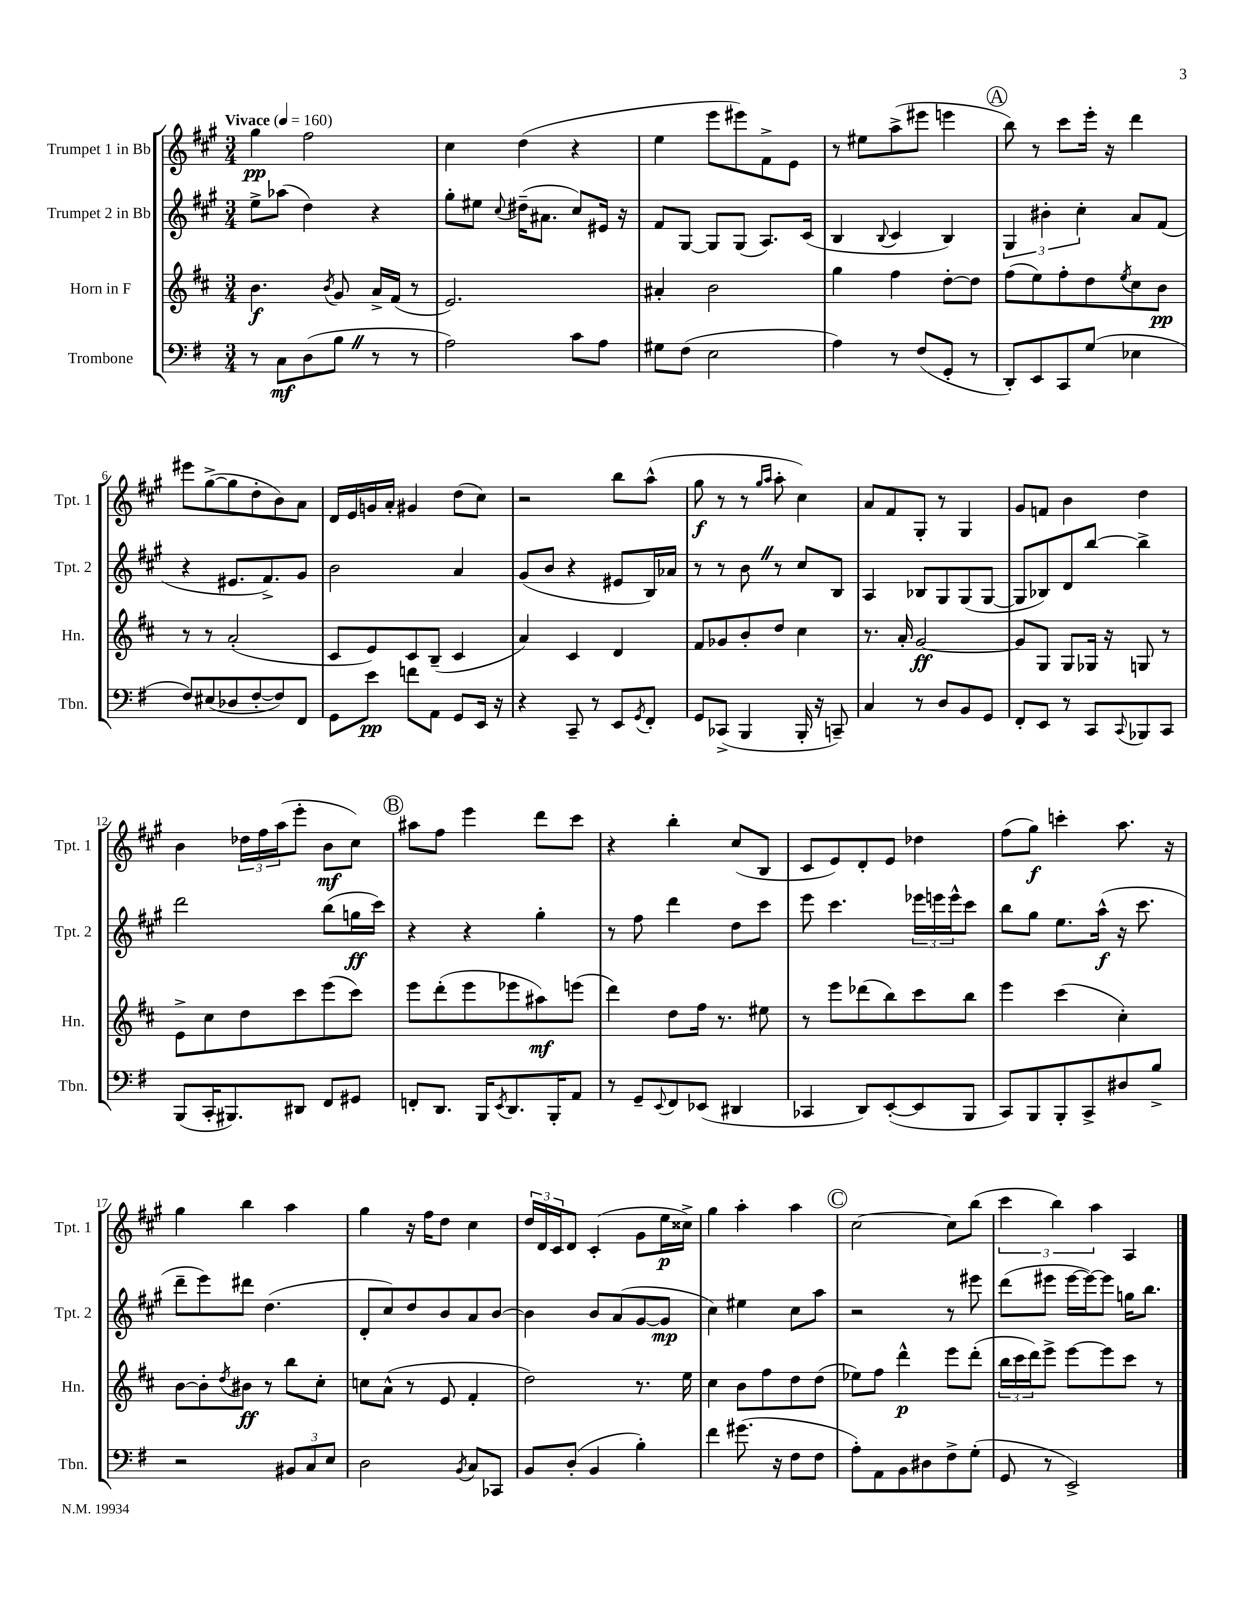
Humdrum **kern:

**kern	**dynam	**kern	**dynam	**kern	**dynam	**kern	**dynam
*part4	*part4	*part3	*part3	*part2	*part2	*part1	*part1
*staff4	*staff4	*staff3	*staff3	*staff2	*staff2	*staff1	*staff1
*I"Trombone	*	*I"Horn in F	*	*I"Trumpet 2 in Bb	*	*I"Trumpet 1 in Bb	*
*I'Tbn.	*	*I'Hn.	*	*I'Tpt. 2	*	*I'Tpt. 1	*
*clefF4	*	*clefG2	*	*clefG2	*	*clefG2	*
*k[f#]	*	*k[f#c#]	*	*k[f#c#g#]	*	*k[f#c#g#]	*
*M3/4	*	*M3/4	*	*M3/4	*	*M3/4	*
*MM160	*	*MM160	*	*MM160	*	*MM160	*
=1	=1	=1	=1	=1	=1	=1	=1
!	!	!	!	!	!	!LO:TX:a:B:t=Vivace	!
8r	.	4.b\	f	8ee^\L	.	4gg#\	pp
8C\L	mf	.	.	(8aa-X\J	.	.	.
(8D\	.	.	.	4dd\)	.	2ff#\	.
.	.	8qb/	.	.	.	.	.
8BZ\J	.	8g/	.	.	.	.	.
8r	.	16a^/LL	.	4r	.	.	.
.	.	(16f#/JJ	.	.	.	.	.
8r	.	8r	.	.	.	.	.
=2	=2	=2	=2	=2	=2	=2	=2
2A\)	.	2.e/)	.	8gg#'\L	.	4cc#\	.
.	.	.	.	8ee#X\J	.	.	.
.	.	.	.	8qqcc#/	.	.	.
.	.	.	.	(16dd#X~\KL	.	(4dd\	.
.	.	.	.	8.a#X\J	.	.	.
8c\L	.	.	.	8cc#/L)	.	4r	.
8A\J	.	.	.	16e#X/Jk	.	.	.
.	.	.	.	16r	.	.	.
=3	=3	=3	=3	=3	=3	=3	=3
8G#X\L	.	4a#X'/	.	8f#/L	.	4ee\	.
(8F#\J	.	.	.	[8G#/J	.	.	.
2E\	.	2b\	.	8G#/L]	.	8eee\L	.
.	.	.	.	(8G#/J	.	8eee#X\)	.
.	.	.	.	8.A/L)	.	8f#^\	.
.	.	.	.	.	.	8e\J	.
.	.	.	.	(16c#/Jk	.	.	.
=4	=4	=4	=4	=4	=4	=4	=4
4A\)	.	4gg\	.	4B/	.	8r	.
.	.	.	.	.	.	8ee#X\L	.
.	.	.	.	8qqB/	.	.	.
8r	.	4ff#\	.	4c#/	.	(8aa^\	.
(8F#/L	.	.	.	.	.	8eee#X\J	.
8GG'/J	.	[8dd'\L	.	4B/)	.	4eeen\	.
8r	.	8dd\J]	.	.	.	.	.
!!LO:REH:place=s1:t=A
=5	=5	=5	=5	=5	=5	=5	=5
8DD'/L)	.	(8ff#\L	.	6G#/	.	8bb\)	.
8EE/	.	8ee\)	.	.	.	8r	.
.	.	.	.	6b#X'\	.	.	.
8CC/	.	8ff#'\	.	.	.	8ccc#\L	.
.	.	.	.	6cc#'\	.	.	.
(8G/J	.	8dd\	.	.	.	16eee'\Jk	.
.	.	.	.	.	.	16r	.
.	.	8qee/	.	.	.	.	.
4E-X\	.	8cc#\	.	8a/L	.	4ddd\	.
.	.	8b\J	pp	(8f#/J	.	.	.
!!LO:LB:g=z
=6	=6	=6	=6	=6	=6	=6	=6
8F#/L)	.	8r	.	4r	.	8eee#X\L	.
(8E#X/	.	8r	.	.	.	([8gg#^\	.
8D-X/	.	(2a'/	.	8.e#X/L	.	8gg#\]	.
[8F#'/	.	.	.	.	.	8dd'\	.
.	.	.	.	8.f#^/)	.	.	.
8F#/])	.	.	.	.	.	8b\)	.
8FF#/J	.	.	.	8g#/J	.	8a\J	.
=7	=7	=7	=7	=7	=7	=7	=7
8GG\L	.	8c#/L	.	2b\	.	16d/LL	.
.	.	.	.	.	.	16e/	.
8e\J	pp	8e/)	.	.	.	16gn/	.
.	.	.	.	.	.	16a'/JJ	.
8fn\L	.	8c#/	.	.	.	4g#X/	.
8AA\J	.	(8B~/J	.	.	.	.	.
8GG/L	.	4c#/	.	4a/	.	(8dd\L	.
16EE/Jk	.	.	.	.	.	8cc#\J)	.
16r	.	.	.	.	.	.	.
=8	=8	=8	=8	=8	=8	=8	=8
4r	.	4a/)	.	(8g#/L	.	2r	.
.	.	.	.	8b/J	.	.	.
8CC~/	.	4c#/	.	4r	.	.	.
8r	.	.	.	.	.	.	.
8EE/L	.	4d/	.	8e#X/L	.	8bb\L	.
8qGG/	.	.	.	.	.	.	.
8FF#'/J	.	.	.	16B/L)	.	(8aa^^\J	.
.	.	.	.	16a-X/JJ	.	.	.
=9	=9	=9	=9	=9	=9	=9	=9
8GG/L	.	8f#/L	.	8r	.	8gg#\	f
(8CC-X^/J	.	8g-X/	.	8r	.	8r	.
4BBB/	.	8b'/	.	8bZ\	.	8r	.
.	.	.	.	.	.	16qqgg#/LL	.
.	.	.	.	.	.	16qqaa/JJ	.
.	.	8dd/J	.	8r	.	8aa'\	.
16BBB'/	.	4cc#\	.	8cc#/L	.	4cc#\)	.
16r	.	.	.	.	.	.	.
8CCn~/)	.	.	.	8B/J	.	.	.
=10	=10	=10	=10	=10	=10	=10	=10
4C/	.	8.r	.	4A/	.	8a/L	.
.	.	.	.	.	.	8f#/	.
.	.	16a'/	.	.	.	.	.
8r	.	[2g/	ff	8B-X/L	.	8G#'/J	.
8D/L	.	.	.	8G#/	.	8r	.
8BB/	.	.	.	(8G#/	.	4G#/	.
8GG/J	.	.	.	[8G#/J	.	.	.
=11	=11	=11	=11	=11	=11	=11	=11
8FF#'/L	.	8g/L]	.	8G#/L]	.	8g#/L	.
8EE/J	.	8G/J	.	8B-X/)	.	8fn/J	.
8r	.	8G/L	.	8d/	.	4b\	.
8CC/L	.	16G-X/Jk	.	[8bb/J	.	.	.
.	.	16r	.	.	.	.	.
8qqCC/	.	.	.	.	.	.	.
8BBB-X/	.	8Gn/	.	4bb^\]	.	4dd\	.
8CC/J	.	8r	.	.	.	.	.
!!LO:LB:g=z
=12	=12	=12	=12	=12	=12	=12	=12
(8BBB/L	.	8e^\L	.	2ddd\	.	4b\	.
16CC'/K	.	8cc#\	.	.	.	.	.
8.BBB#X/)	.	.	.	.	.	.	.
.	.	8dd\	.	.	.	24dd-X\LL	.
.	.	.	.	.	.	24ff#\	.
.	.	.	.	.	.	(24aa\J	.
8DD#X/J	.	8ccc#\	.	.	.	8eee'\J	.
8FF#/L	.	(8eee\	.	(8bb\L	.	8b\L	mf
8GG#X/J	.	8ccc#\J)	.	16ggn\L	ff	8cc#\J)	.
.	.	.	.	16ccc#\JJ)	.	.	.
!!LO:REH:place=s1:t=B
=13	=13	=13	=13	=13	=13	=13	=13
8FFn'/L	.	8eee\L	.	4r	.	8aa#X\L	.
8.DD/J	.	(8ddd'\	.	.	.	8ff#\J	.
.	.	8eee\	.	4r	.	4eee\	.
16BBB/KL	.	.	.	.	.	.	.
8qEE/	.	.	.	.	.	.	.
8.DD/	.	8eee-X\	.	.	.	.	.
.	.	8aa#X\)	mf	4gg#'\	.	8ddd\L	.
16BBB'/K	.	.	.	.	.	.	.
8AA/J	.	(8eeen\J	.	.	.	8ccc#\J	.
=14	=14	=14	=14	=14	=14	=14	=14
8r	.	4ddd\)	.	8r	.	4r	.
8GG~/L	.	.	.	8ff#\	.	.	.
8qqEE/	.	.	.	.	.	.	.
8FF#/	.	8dd\L	.	4ddd\	.	4bb'\	.
(8EE-X/J	.	16ff#\Jk	.	.	.	.	.
.	.	8.r	.	.	.	.	.
4DD#X/	.	.	.	8dd\L	.	(8cc#/L	.
.	.	8ee#X\	.	8ccc#\J	.	8B/J	.
=15	=15	=15	=15	=15	=15	=15	=15
4CC-X/	.	8r	.	8eee\	.	8c#/L	.
.	.	8eee\L	.	4.ccc#\	.	8e/)	.
8DD/L)	.	(8ddd-X\	.	.	.	8d'/	.
([8EE'/	.	8bb\)	.	.	.	8e/J	.
8EE/]	.	8ccc#\	.	24eee-X\LL	.	4dd-X\	.
.	.	.	.	24eeen\	.	.	.
.	.	.	.	24eee^^\J	.	.	.
8BBB/J	.	8bb\J	.	8ccc#\J	.	.	.
=16	=16	=16	=16	=16	=16	=16	=16
8CC/L)	.	4eee\	.	8bb\L	.	(8ff#\L	.
8BBB/	.	.	.	8gg#\J	.	8gg#\J)	f
8BBB'/	.	(4ccc#\	.	8.ee\L	.	4cccn'\	.
8CC^/	.	.	.	.	.	.	.
.	.	.	.	(16aa^^\Jk	f	.	.
8D#X/	.	4cc#'\)	.	16r	.	8.aa\	.
.	.	.	.	8.ccc#\	.	.	.
8B^/J	.	.	.	.	.	.	.
.	.	.	.	.	.	16r	.
!!LO:LB:g=z
=17	=17	=17	=17	=17	=17	=17	=17
2r	.	[8b\L	.	8ddd~\L	.	4gg#\	.
.	.	8b'\]	.	8eee\)	.	.	.
.	.	8qdd/	.	.	.	.	.
.	.	8b#X\J	ff	8ddd#X\J	.	4bb\	.
.	.	8r	.	(4.dd\	.	.	.
12BB#X/L	.	8bb\L	.	.	.	4aa\	.
12C/	.	.	.	.	.	.	.
.	.	8cc#'\J	.	.	.	.	.
12E/J	.	.	.	.	.	.	.
=18	=18	=18	=18	=18	=18	=18	=18
2D\	.	8ccn\L	.	8d'/L	.	4gg#\	.
.	.	(8a^^\J	.	8cc#/)	.	.	.
.	.	8r	.	8dd/	.	16r	.
.	.	.	.	.	.	16ff#\KL	.
.	.	8e/	.	8b/	.	8dd\J	.
8qBB/	.	.	.	.	.	.	.
8C/L	.	4f#'/	.	8a/	.	4cc#\	.
8CC-X/J	.	.	.	[8b/J	.	.	.
=19	=19	=19	=19	=19	=19	=19	=19
8BB/L	.	2dd\)	.	4b\]	.	24dd/LL	.
.	.	.	.	.	.	24d/	.
.	.	.	.	.	.	24c#/J	.
(8D'/J	.	.	.	.	.	8d/J	.
4BB/	.	.	.	8b/L	.	(4c#'/	.
.	.	.	.	(8a/	.	.	.
4B'\)	.	8.r	.	[8g#/	.	8g#\L	.
.	.	.	.	8g#/J]	mp	16ee\L	p
.	.	16ee\	.	.	.	16cc##X^\JJ)	.
=20	=20	=20	=20	=20	=20	=20	=20
4f#\	.	4cc#\	.	4cc#\)	.	4gg#\	.
(8.g#X\	.	8b\L	.	4ee#X\	.	4aa'\	.
.	.	8ff#\	.	.	.	.	.
16r	.	.	.	.	.	.	.
8F#\L	.	8dd\	.	8cc#\L	.	4aa\	.
8F#\J	.	(8dd\J	.	8aa\J	.	.	.
!!LO:REH:place=s1:t=C
=21	=21	=21	=21	=21	=21	=21	=21
8A'\L)	.	8ee-X\L)	.	2r	.	[2cc#\	.
8AA\	.	8ff#\J	.	.	.	.	.
8BB\	.	4ddd^^\	p	.	.	.	.
8D#X\	.	.	.	.	.	.	.
8F#^\	.	8eee\L	.	8r	.	8cc#\L]	.
(8G'\J	.	(8ddd'\J	.	8eee#X\	.	(8bb\J	.
=22	=22	=22	=22	=22	=22	=22	=22
8GG/	.	24bb\LL	.	(8ddd\L	.	6ccc#\	.
.	.	24ccc#\	.	.	.	.	.
.	.	24ddd\J)	.	.	.	.	.
8r	.	8eee^\J	.	8eee#X\J	.	.	.
.	.	.	.	.	.	6bb\)	.
2EE^/)	.	[8eee\L	.	[16eee#\LL	.	.	.
.	.	.	.	16eee#\J_)	.	.	.
.	.	.	.	.	.	6aa\	.
.	.	8eee\]	.	8eee#\J]	.	.	.
.	.	8ccc#\J	.	16ggn\KL	.	4A/	.
.	.	.	.	8.bb\J	.	.	.
.	.	8r	.	.	.	.	.
==	==	==	==	==	==	==	==
*-	*-	*-	*-	*-	*-	*-	*-
